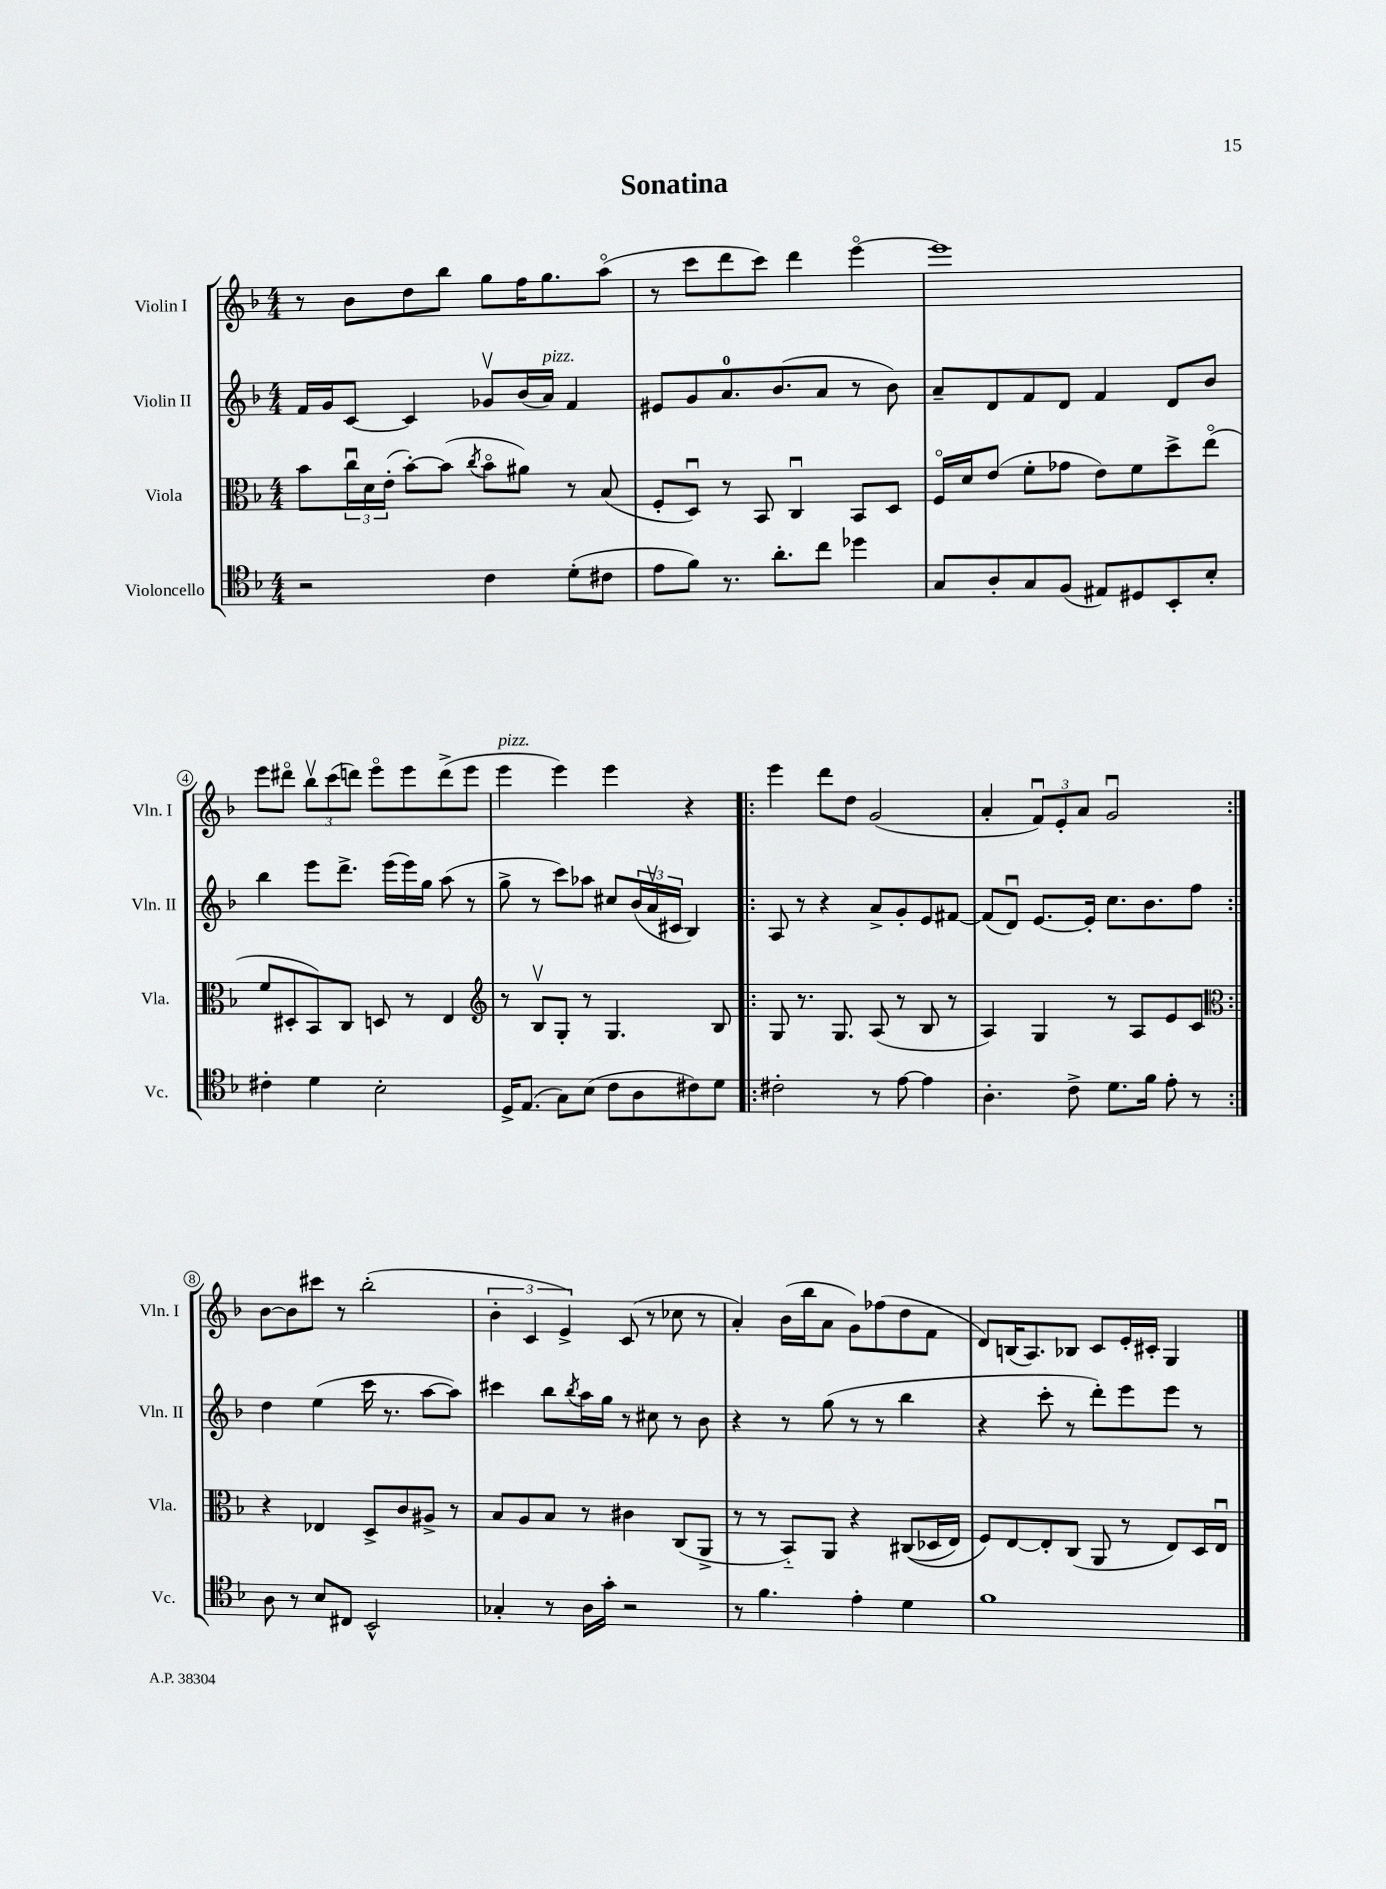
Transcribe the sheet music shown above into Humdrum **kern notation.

**kern	**kern	**kern	**kern
*staff4	*staff3	*staff2	*staff1
*clefC4	*clefC3	*clefG2	*clefG2
*k[b-]	*k[b-]	*k[b-]	*k[b-]
*M4/4	*M4/4	*M4/4	*M4/4
2r	8b-	16f	8r
.	.	16g	.
.	24ccu	[8c	8b-
.	24d	.	.
.	(24e'	.	.
.	[8b-')	4c]	8dd
.	(8b-]	.	8bb-
.	8qcc	.	.
4c	8b-o	8g-v	8gg
.	8a#)	(16b-	16ff
.	.	16a)	8.gg
(8d'	8r	4f	.
8c#	(8B-	.	(8aao
=	=	=	=
8e	8F'	8e#	8r
8f)	8Du)	8g	8ccc
8.r	8r	8.a	8ddd
.	8BB-	.	8ccc)
8.a'	.	(8.b-	.
.	4Cu	.	4ddd
8cc	.	8a	.
4dd-	8BB-	8r	[4eeeo
.	8D	8b-)	.
=	=	=	=
8G	16Fo	8a~	1eee]
.	16d	.	.
8A'	(8e	8d	.
8G	8f'	8f	.
(8F	8g-	8d	.
8E#)	8e)	4f	.
8D#	8f	.	.
8BB-'	8dd^	8d	.
8B-'	(8eeo	8b-	.
=	=	=	=
4c#'	8f	4bb-	8eee
.	8D#'	.	8ddd#o
4d	8BB-)	8eee	12bb-v
.	.	.	(12ccc
.	8C	8.ddd^	.
.	.	.	12ddd)
2B-'	8D	.	8eeeo
.	.	(16eee	.
.	8r	16eee)	8eee
.	.	16gg	.
.	4E	(8aa	(8ddd^
.	.	8r	8eee
=	=	=	=
*	*clefG2	*	*
16D^	8r	8gg^	4eee
(8.E	.	.	.
.	8B-v	8r	.
8G)	8G'	8ccc)	4eee)
(8B-	8r	8aa-	.
8c	4.G	8cc#	4eee
8A	.	(24b-	.
.	.	24av	.
.	.	24c#	.
8c#)	.	4B-)	4r
8d	8B-	.	.
=!|:	=!|:	=!|:	=!|:
2c#'	8G	8A	4eee
.	8.r	8r	.
.	.	4r	8ddd
.	8.G	.	.
.	.	.	8dd
8r	(8A	8a^	(2g
[8e	8r	8g'	.
4e]	8B-	8e	.
.	8r	[8f#	.
=	=	=	=
4.A'	4A)	(8f#]	4a'
.	.	8du)	.
.	4G	[8.e	12fu)
.	.	.	12e'
8c^	.	.	.
.	.	.	12a
.	.	16e']	.
8.d	8r	8.cc	2gu
.	8A	.	.
16f	.	8.b-	.
8e'	8e	.	.
8r	8c	8ff	.
=:|!	=:|!	=:|!	=:|!
*	*clefC3	*	*
8A	4r	4dd	[8b-
8r	.	.	8b-]
8B-	4E-	(4ee	8ccc#
8C#	.	.	8r
2BB-^^	8D^	16ccc	(2bb-'
.	.	8.r	.
.	8c	.	.
.	8A#^	[8aa	.
.	8r	8aa])	.
=	=	=	=
4G-'	8B-	4ccc#	6b-'
.	8A	.	.
.	.	.	6c
8r	8B-	8bb-	.
.	.	.	6e^)
.	.	8qbb-	.
16A	8r	16aa	.
16g'	.	16gg	.
2r	4c#	8r	(8c
.	.	8cc#	8r
.	(8C	8r	8cc-
.	8AA^	8b-	8r
=	=	=	=
8r	8r	4r	4a')
4.f	8r	.	.
.	8BB-'~)	8r	(16b-
.	.	.	16bb-
.	8AA	(8gg	8a
4e'	4r	8r	8g)
.	.	8r	(8ff-
4d	&((8C#	4bb-	8dd
.	16D-	.	8f
.	16E)	.	.
=	=	=	=
1f	8F&)	4r	8d)
.	[8E	.	(16B
.	.	.	8.A)
.	8E']	8ccc'	.
.	(8C	8r	8B-
.	8AA	8ddd')	8c
.	8r	8eee	16e'
.	.	.	16c#'
.	8E)	8eee	4G
.	16D	8r	.
.	16Eu	.	.
==	==	==	==
*-	*-	*-	*-
